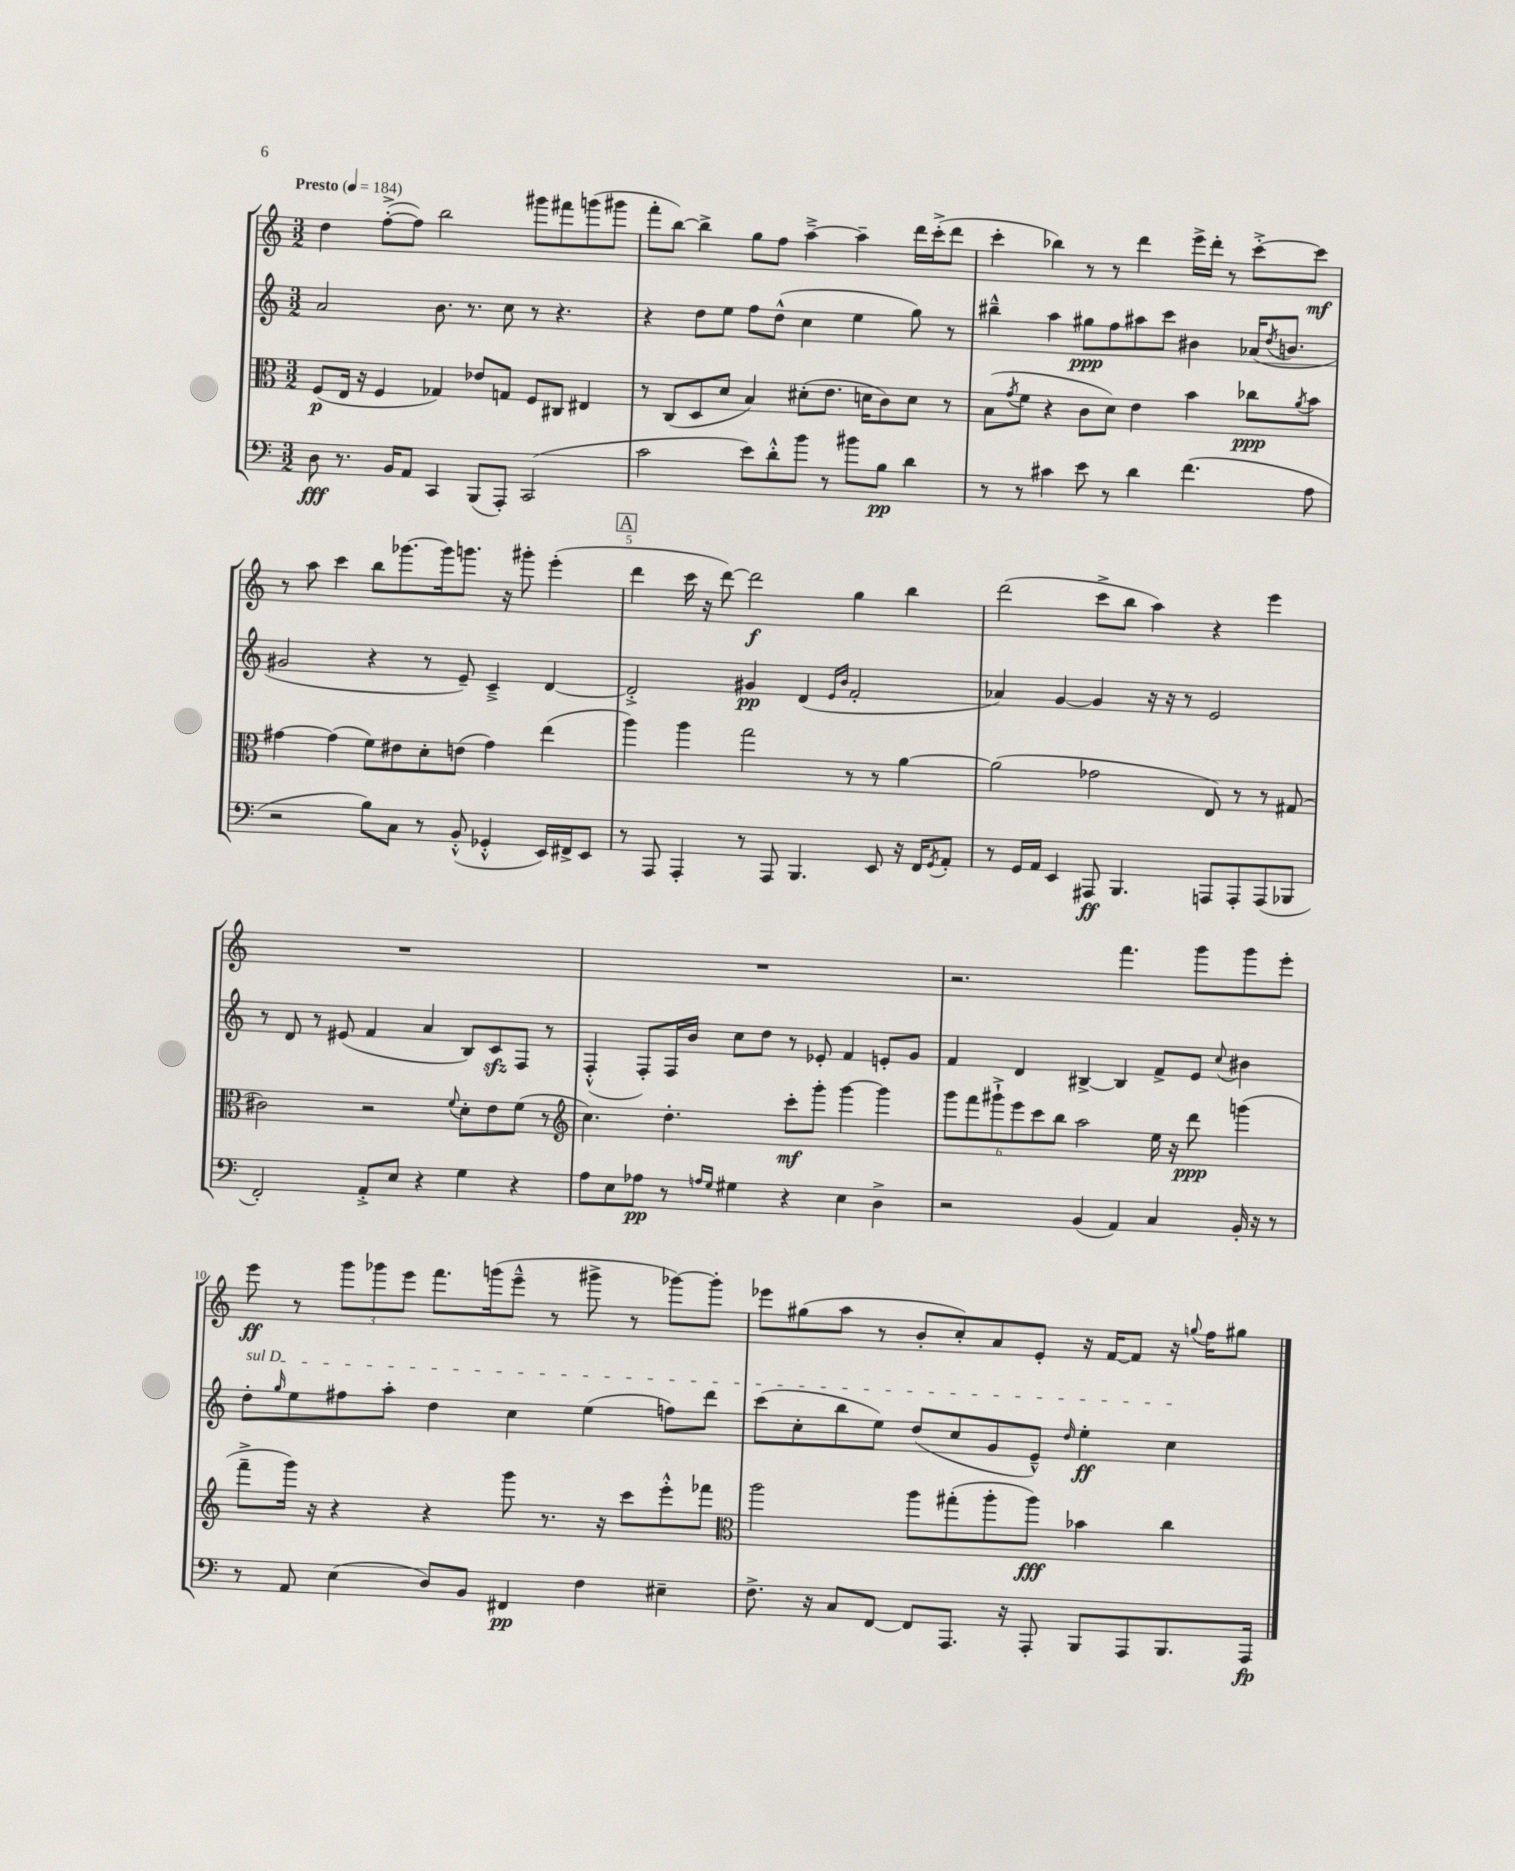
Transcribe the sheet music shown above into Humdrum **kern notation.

**kern	**dynam	**kern	**dynam	**kern	**dynam	**kern	**dynam
*part4	*part4	*part3	*part3	*part2	*part2	*part1	*part1
*staff4	*staff4	*staff3	*staff3	*staff2	*staff2	*staff1	*staff1
*clefF4	*	*clefC3	*	*clefG2	*	*clefG2	*
*k[]	*	*k[]	*	*k[]	*	*k[]	*
*M3/2	*	*M3/2	*	*M3/2	*	*M3/2	*
*MM184	*	*MM184	*	*MM184	*	*MM184	*
=1	=1	=1	=1	=1	=1	=1	=1
!	!	!	!	!	!	!LO:TX:a:B:t=Presto	!
8D\	fff	(8F/L	p	2a/	.	4dd\	.
8.r	.	16E/Jk	.	.	.	.	.
.	.	16r	.	.	.	.	.
.	.	4F/	.	.	.	([8ff'^\L	.
16BB/KL	.	.	.	.	.	.	.
8AA/J	.	.	.	.	.	8ff\J])	.
4CC/	.	4G-X/)	.	8.b\	.	2bb\	.
.	.	.	.	8.r	.	.	.
(8BBB/L	.	8e-X/L	.	.	.	.	.
8AAA'/J)	.	8Gn/J	.	8cc\	.	.	.
(2CC/	.	8F/L	.	8r	.	8ggg#X\L	.
.	.	8C#X/J	.	4.r	.	8fff#X\	.
.	.	4E#X/	.	.	.	(8gggn\	.
.	.	.	.	.	.	8ggg#X\J	.
=2	=2	=2	=2	=2	=2	=2	=2
2c\	.	8r	.	4r	.	8fff'\L	.
.	.	(8C/L	.	.	.	[8bb\J)	.
.	.	8D/	.	8dd\L	.	4bb^\]	.
.	.	8d/J	.	8ee\J	.	.	.
8e\L)	.	4B/)	.	8ff\L	.	8gg\L	.
8d'^^\	.	.	.	(8dd^^\J	.	8ff\J	.
8b\J	.	(8d#X'\L	.	4cc\	.	[4aa~^\	.
8r	.	8.e\J	.	.	.	.	.
8b#X\L	.	.	.	4ee\	.	4aa~\]	.
.	.	16dn\KL	.	.	.	.	.
8B\J	pp	8c\)	.	.	.	.	.
4d\	.	8d\J	.	8gg\)	.	16ddd\LL	.
.	.	.	.	.	.	(16ccc'^\J	.
.	.	8r	.	8r	.	8ddd\J	.
=3	=3	=3	=3	=3	=3	=3	=3
8r	.	(8B\L	.	4bb#X~^^\	.	4ccc'\	.
.	.	8qg/	.	.	.	.	.
8r	.	8f\J	.	.	.	.	.
4c#X\	.	4r	.	4aa\	.	4bb-X\)	.
8e\	.	8c\L	.	8gg#X\L	ppp	8r	.
8r	.	8d\J)	.	8ff\	.	8r	.
4d\	.	4e\	.	8aa#X\	.	4ddd\	.
.	.	.	.	8ccc\J	.	.	.
(4.f\	.	4b\	.	4b#X\	.	16eee^\LL	.
.	.	.	.	.	.	16ddd'\JJ	.
.	.	.	.	.	.	8r	.
.	.	8cc-X\L	ppp	(16a-X/KL	.	[8ccc'^\L	.
.	.	.	.	8qdd/	.	.	.
.	.	.	.	8.bn/J	.	.	.
.	.	8qa/	.	.	.	.	.
8A\	.	8b\J	.	.	.	8ccc\J]	mf
!!LO:LB:g=z
=4	=4	=4	=4	=4	=4	=4	=4
2r	.	[4g#X\	.	2g#X/	.	8r	.
.	.	.	.	.	.	8aa\	.
.	.	(4g#\]	.	.	.	4ccc\	.
8B\L)	.	8f\L)	.	4r	.	8bb\L	.
8C\J	.	8e#X\	.	.	.	[8.ggg-X\	.
8r	.	8d'\	.	8r	.	.	.
.	.	.	.	.	.	16ggg-\k]	.
(8BB'^^/	.	(8en\J	.	8e~/)	.	8.gggn\J	.
4GG-X'^^/	.	4g#\)	.	4c~^/	.	.	.
.	.	.	.	.	.	16r	.
.	.	.	.	.	.	8ggg#X'\	.
16EE/LL)	.	(4ee\	.	[4d/	.	(4eee'\	.
16FF#X^/J	.	.	.	.	.	.	.
8EE/J	.	.	.	.	.	.	.
!!LO:REH:place=s1:t=A
=5	=5	=5	=5	=5	=5	=5	=5
8r	.	4aa\)	.	2d'^/]	.	4ddd\	.
8AAA/	.	.	.	.	.	.	.
4AAA'/	.	4aa\	.	.	.	16ccc\	.
.	.	.	.	.	.	16r	.
.	.	.	.	.	.	[8ddd\)	.
8r	.	2gg\	.	4g#X/	pp	2ddd\]	f
8AAA/	.	.	.	.	.	.	.
4.BBB/	.	.	.	(4d/	.	.	.
.	.	.	.	16qqe/LL	.	.	.
.	.	.	.	16qqb/JJ	.	.	.
.	.	8r	.	2f'/	.	4gg\	.
8EE/	.	8r	.	.	.	.	.
16r	.	[4a\	.	.	.	4bb\	.
16FF/KL	.	.	.	.	.	.	.
8qGG/	.	.	.	.	.	.	.
8AA'/J	.	.	.	.	.	.	.
=6	=6	=6	=6	=6	=6	=6	=6
8r	.	(2a\]	.	4a-X/)	.	(2ddd\	.
16GG/LL	.	.	.	.	.	.	.
16AA/JJ	.	.	.	.	.	.	.
4EE/	.	.	.	[4g/	.	.	.
8AAA#X/	ff	2g-X\	.	4g/]	.	8ccc^\L	.
4.BBB/	.	.	.	.	.	8bb\J	.
.	.	.	.	16r	.	4aa\)	.
.	.	.	.	16r	.	.	.
.	.	.	.	8r	.	.	.
8AAAn/L	.	8E/)	.	2e/	.	4r	.
8AAA'/	.	8r	.	.	.	.	.
(8AAA/	.	8r	.	.	.	4eee\	.
8BBB-X/J	.	(8G#X/	.	.	.	.	.
!!LO:LB:g=z
=7	=7	=7	=7	=7	=7	=7	=7
2FF'/)	.	2c#X\)	.	8r	.	1.r	.
.	.	.	.	8d/	.	.	.
.	.	.	.	8r	.	.	.
.	.	.	.	(8e#X/	.	.	.
8AA'^/L	.	2r	.	4f/	.	.	.
8E/J	.	.	.	.	.	.	.
4r	.	.	.	4a/	.	.	.
.	.	8qqf/	.	.	.	.	.
4G\	.	8d'\L	.	8B/L)	.	.	.
.	.	8e\	.	8czz/	.	.	.
4r	.	(8f\J	.	8F/J	.	.	.
.	.	8r	.	8r	.	.	.
=8	=8	=8	=8	=8	=8	=8	=8
*	*	*clefG2	*	*	*	*	*
8A\L	.	4.cc\)	.	(4F'^^/	.	1.r	.
8E\	.	.	.	.	.	.	.
8A-X\J	pp	.	.	8F'/L)	.	.	.
8r	.	4.dd'\	.	16F/L	.	.	.
.	.	.	.	16b/JJ	.	.	.
16qqAn/LL	.	.	.	.	.	.	.
16qqG/JJ	.	.	.	.	.	.	.
4G#X\	.	.	.	8cc\L	.	.	.
.	.	.	.	8dd\J	.	.	.
4r	.	8ccc'\L	mf	8r	.	.	.
.	.	8ggg'\J	.	8e-X'/	.	.	.
4E\	.	[4ggg\	.	4f/	.	.	.
4D^\	.	4ggg\]	.	8en'/L	.	.	.
.	.	.	.	8g/J	.	.	.
=9	=9	=9	=9	=9	=9	=9	=9
2r	.	12ggg\L	.	4f/	.	2.r	.
.	.	12fff\	.	.	.	.	.
.	.	12ggg#X`^\	.	.	.	.	.
.	.	12eee\	.	4d/	.	.	.
.	.	12ccc\	.	.	.	.	.
.	.	12bb\J	.	.	.	.	.
(4BB/	.	2aa\	.	[4B#X^/	.	.	.
4AA/)	.	.	.	4B#/]	.	4.fff\	.
4C/	.	16ee\	.	8f^/L	.	.	.
.	.	16r	.	.	.	.	.
.	.	8ddd\	ppp	8e/J	.	8ggg\L	.
.	.	.	.	8qqcc/	.	.	.
16BB'/	.	(4gggn\	.	4b#X\	.	8ggg\	.
16r	.	.	.	.	.	.	.
8r	.	.	.	.	.	8eee'\J	.
!!LO:LB:g=z
=10	=10	=10	=10	=10	=10	=10	=10
!	!	!	!	!LO:TX:a:i:t=sul D	!	!	!
8r	.	8fff~^\L	.	8dd'\L	.	8eee\	ff
.	.	.	.	16qqgg/	.	.	.
8AA/	.	16ggg\Jk)	.	8ee\	.	8r	.
.	.	16r	.	.	.	.	.
(4E\	.	4r	.	8ff#X\	.	12ggg\L	.
.	.	.	.	.	.	12ggg-X\	.
.	.	.	.	8aa'\J	.	.	.
.	.	.	.	.	.	12eee\J	.
8D/L)	.	4r	.	4dd\	.	8.fff\L	.
8BB/J	.	.	.	.	.	.	.
.	.	.	.	.	.	(16gggn\k	.
4FF#X/	pp	8ggg\	.	4cc\	.	8eee~^^\J	.
.	.	8.r	.	.	.	8r	.
4F\	.	.	.	(4ee\	.	8ggg#X^\	.
.	.	16r	.	.	.	.	.
.	.	8ccc\L	.	.	.	8r	.
4E#X~\	.	8eee'^^\	.	8ffn\L)	.	[8ggg-X\L)	.
.	.	8fff-X\J	.	8ddd\J	.	8ggg-'\J]	.
=11	=11	=11	=11	=11	=11	=11	=11
*	*	*clefC3	*	*	*	*	*
8.F^\	.	2aa\	.	(8ccc\L	.	8eee-X\L	.
.	.	.	.	8cc'\	.	(8gg#X\	.
16r	.	.	.	.	.	.	.
8C/L	.	.	.	8bb\	.	8aa\J	.
[8FF/J	.	.	.	8ee\J)	.	8r	.
8FF/L]	.	8aa\L	.	(8dd/L	.	8b'/L	.
8.AAA/J	.	(8gg#X'\	.	8cc/	.	8cc'/)	.
.	.	8aa'\	.	8g/	.	8a/	.
16r	.	.	.	.	.	.	.
8AAA'/	.	8aa\J)	fff	8e~^^/J)	.	8e'/J	.
.	.	.	.	16qqdd/	.	.	.
8BBB/L	.	4b-X\	.	4ee'\	ff	16r	.
.	.	.	.	.	.	[16f/KL	.
8AAA/	.	.	.	.	.	8f/J]	.
8.BBB/	.	4cc\	.	4cc\	.	16r	.
.	.	.	.	.	.	8qqggn/	.
.	.	.	.	.	.	16ff\KL	.
.	.	.	.	.	.	8gg#X\J	.
16AAA/Jk	fp	.	.	.	.	.	.
==	==	==	==	==	==	==	==
*-	*-	*-	*-	*-	*-	*-	*-
